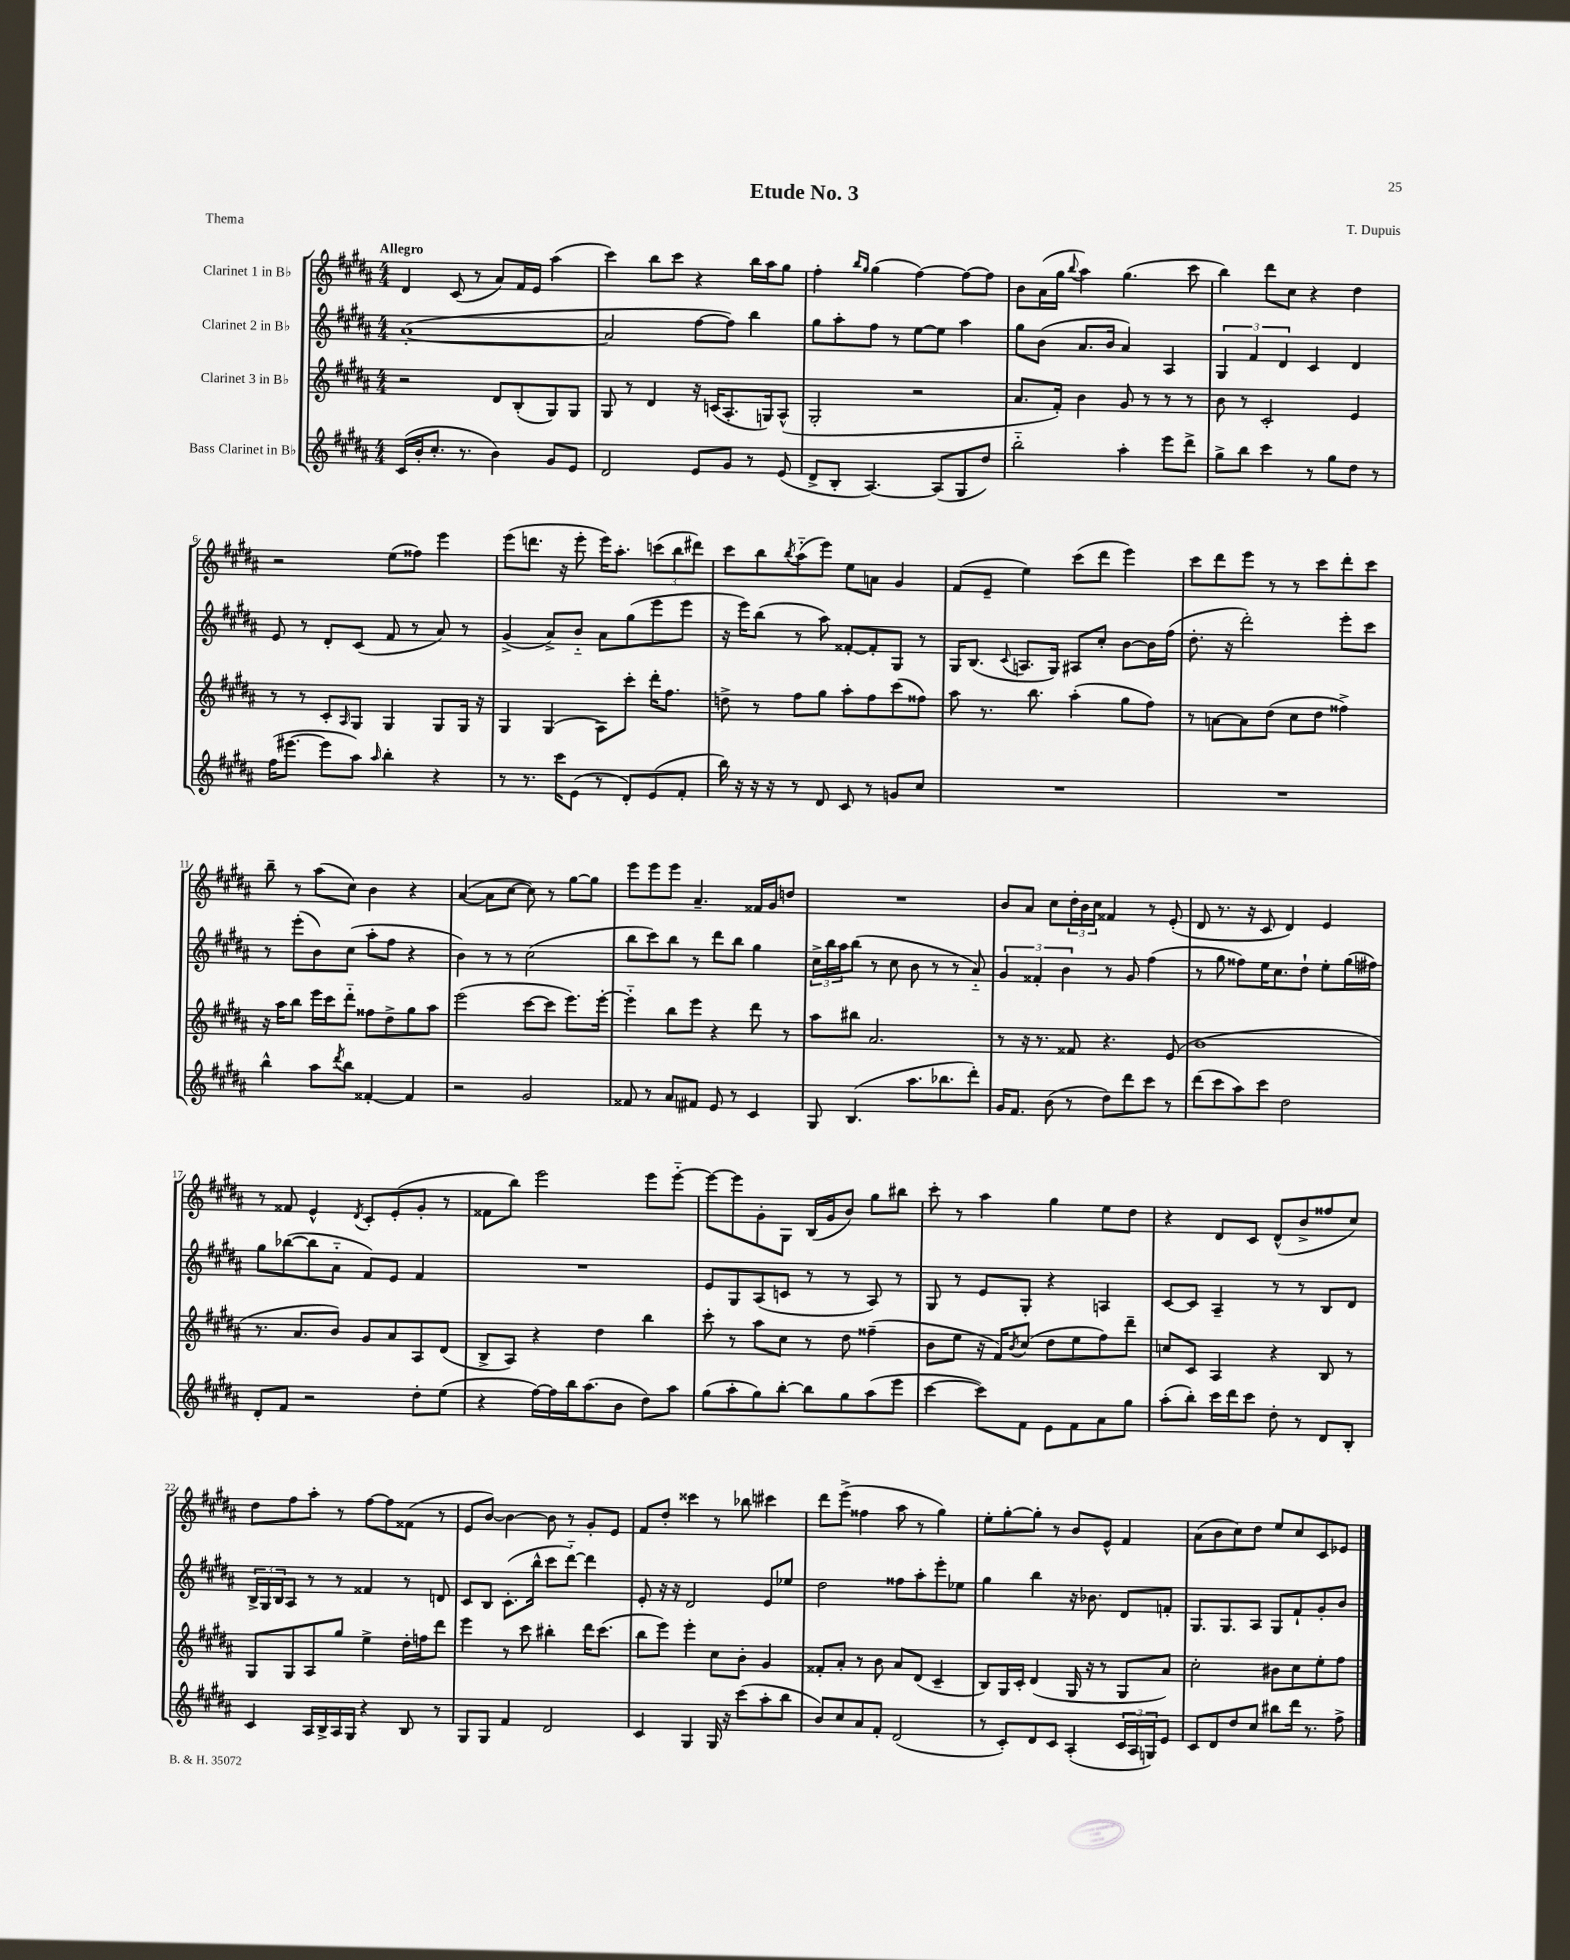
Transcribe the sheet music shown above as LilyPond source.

\header { title = "Etude No. 3" composer = "T. Dupuis" piece = "Thema" }
<<
\new StaffGroup <<
\new Staff = "s0" \with { instrumentName = "Clarinet 1 in Bb" } {
    \clef treble \key b \major \numericTimeSignature \time 4/4 \tempo "Allegro"
    dis'4 cis'8( r8 ais'8) fis'16 e'16 ais''4( |
    cis'''4) b''8 cis'''8 r4 b''16 ais''16 gis''8 |
    fis''4-. \grace { b''16 gis''16 } gis''4( fis''4~) fis''8~ fis''8 |
    b'8 ais'16( gis''16 \appoggiatura { b''8 } ais''4) gis''4.( cis'''8 |
    b''4) dis'''8 cis''8 r4 dis''4 |
    r2 e''8( fisis''8) e'''4 |
    e'''8( d'''8. r16 e'''8-. e'''16) ais''8.-. \tuplet 3/2 { c'''8( b''8 dis'''8) } |
    cis'''8 b''8 \acciaccatura { b''8 } ais''8-_( e'''8) e''8 a'8 gis'4 |
    fis'8( e'8-- e''4) cis'''8( dis'''8 e'''4) |
    cis'''8 dis'''8 e'''8 r8 r8 cis'''8 dis'''8-. cis'''8 |
    b''8-- r8 ais''8( cis''8) b'4 r4 |
    ais'4~( ais'8 cis''8~ cis''8) r8 gis''8~ gis''8 |
    e'''8 e'''8 e'''8 ais'4.-- fisis'16 gis'16 d''8 |
    R1 |
    b'8 ais'8 cis''8 \tuplet 3/2 { dis''16-. b'16 cis''16 } fisis'4 r8 e'8-.( |
    dis'8 r8. r16 cis'8 dis'4) e'4 |
    r8 fisis'8 e'4-^ \acciaccatura { dis'8 } cis'8-. e'8-.( gis'8-. r8 |
    fisis'8 b''8) e'''2 e'''8 e'''8~-_ |
    e'''8~ e'''8 gis'8-. gis8 b16( gis'16 b'8) gis''8 bis''8 |
    cis'''8-. r8 ais''4 gis''4 e''8 dis''8 |
    r4 dis'8 cis'8 dis'8-^( b'8-> fisis''8 cis''8) |
    dis''8 fis''8 ais''8-. r8 fis''8~ fis''8 fisis'8( r8 |
    e'8 b'8~) b'4~ b'8 r8 gis'8-. e'8 |
    fis'8 dis''8-. cisis'''4 r8 bes''8 cis'''4 |
    dis'''8 e'''8->( fisis''4 ais''8 r8 gis''4) |
    e''8-. gis''8~-. gis''8-. r8 b'8 e'8-^ fis'4 |
    ais'8( b'8 cis''8) dis''8 e''8 cis''8 cis'8 ees'8 \bar "|." |
}
\new Staff = "s1" \with { instrumentName = "Clarinet 2 in Bb" } {
    \clef treble \key b \major \numericTimeSignature \time 4/4
    ais'1~-.( |
    ais'2 fis''8~ fis''8) b''4 |
    gis''8 ais''8-. fis''8 r8 e''8~ e''8 ais''4 |
    gis''8 b'8( ais'8. b'16 ais'4) ais4 |
    \tuplet 3/2 { gis4 fis'4 dis'4 } cis'4 dis'4 |
    e'8 r8 dis'8-. cis'8( fis'8 r8 ais'8) r8 |
    gis'4->( ais'8->) b'8-_ ais'8 gis''8( e'''8 e'''8 |
    r16 e'''16) b''8( r8 ais''8) fisis'8~-. fisis'8-. gis8 r8 |
    gis16 b8.( \appoggiatura { cis'8 } a8. gis16) ais8 cis''8-. b'8~ b'16 fis''16( |
    dis''8.-. r16 dis'''2-.) e'''8-. cis'''8 |
    r8 e'''8-.( b'8) cis''8( ais''8-. fis''8 r4 |
    b'4) r8 r8 cis''2( |
    b''8 cis'''8) b''8 r8 dis'''8 b''8 gis''4 |
    \tuplet 3/2 { cis''16-> b''16 ais''16 } b''8( r8 cis''8 b'8 r8 r8 ais'8-_) |
    \tuplet 3/2 { gis'4 fisis'4-. b'4 } r8 gis'8 fis''4( |
    r8 gis''8 fisis''8) e''16 cis''8. dis''8-! e''8-. gis''16( fis''16) |
    gis''8 bes''8~( bes''8 ais'8-_ fis'8) e'8 fis'4 |
    R1 |
    e'8 gis8 ais8( c'8 r8 r8 ais8) r8 |
    gis8 r8 e'8 gis8-. r4 a4 |
    cis'8~ cis'8 ais4-- r8 r8 b8 dis'8 |
    \tuplet 3/2 { b16-> gis16 b16 } ais8 r8 r8 fisis'4 r8 d'8 |
    cis'8 b8 cis'8.-.( b''16-^ cis'''8 dis'''8~-_) dis'''4 |
    e'8-. r16 r16 dis'2 e'8 ees''8 |
    dis''2 fisis''8 ais''8-. e'''8-. ees''8 |
    gis''4 b''4 r16 bes'8. dis'8 f'8-. |
    gis8. gis8. ais8 gis8 fis'8-! gis'8-. b'8 \bar "|." |
}
\new Staff = "s2" \with { instrumentName = "Clarinet 3 in Bb" } {
    \clef treble \key b \major \numericTimeSignature \time 4/4
    r2 dis'8 b8-.( gis8) gis8 |
    gis8 r8 dis'4 r16 c'16( ais8.-. g16) ais8-^( |
    gis2-. r2 |
    ais'8. fis'16-.) b'4 gis'8 r8 r8 r8 |
    b'8 r8 cis'2-. e'4 |
    r8 r8 cis'8-. \grace { ais16 } gis8 gis4 gis8 gis16 r16 |
    gis4 gis4( ais8) cis'''8-. dis'''16-. fis''8. |
    d''8-> r8 fis''8 gis''8 ais''8-. fis''8 cis'''8( fisis''8) |
    ais''8 r8. b''8. ais''4-.( gis''8 fis''8) |
    r8 a'8~ a'8 dis''8( cis''8 dis''8 fisis''4->) |
    r16 ais''16 b''8 e'''16 cis'''16 dis'''8-_ fisis''8 dis''8-> gis''8 ais''8 |
    e'''2( cis'''8~ cis'''8 e'''8.) e'''16~-. |
    e'''4-_ b''8 e'''8 r4 dis'''8 r8 |
    ais''8 bis''8 ais'2. |
    r8 r16 r8. fisis'8 r4. e'8( |
    b'1 |
    r8. ais'8. b'8) gis'8 ais'8 ais8 dis'8( |
    b8-> ais8) r4 dis''4 b''4 |
    cis'''8-. r8 ais''8 cis''8 r8 dis''8 fisis''4--( |
    b'8 e''8 r16 fis'16) \acciaccatura { b'8 } cis''8( dis''8 e''8 fis''8) dis'''8-- |
    c''8 cis'8 ais4 r4 b8 r8 |
    gis8 gis8 ais8 gis''8 e''4-> dis''16-. f''16 dis'''8 |
    e'''4 r8 cis'''8 bis''4-. dis'''16 cis'''8.( |
    b''8 e'''8) e'''4-. cis''8 b'8-. gis'4 |
    fisis'8-. ais'8-. r8 b'8 ais'8 dis'8( cis'4-- |
    b8) gis16 cis'16-. dis'4( gis16 r16 r8 gis8 ais'8) |
    cis''2-. bis'8 cis''8 e''8-. fis''8 \bar "|." |
}
\new Staff = "s3" \with { instrumentName = "Bass Clarinet in Bb" } {
    \clef treble \key b \major \numericTimeSignature \time 4/4
    cis'16( b'16-. cis''8.-. r8. b'4) gis'8 e'8 |
    dis'2 e'8 gis'8 r8 e'8( |
    dis'8-> b8-. ais4.~) ais8( gis8 dis''8) |
    b''2-_ ais''4-. e'''8 dis'''8-> |
    gis''8-> b''8 cis'''4 r8 gis''8 dis''8 r8 |
    fis''16( eis'''8.~ eis'''8 ais''8) \grace { ais''16 } b''4-. r4 |
    r8 r8. cis'''16 e'8( r8 dis'8-.) e'8( fis'8-. |
    b''16) r16 r16 r16 r8 dis'8 cis'8 r8 g'8 cis''8 |
    R1 |
    R1 |
    b''4-^ ais''8 \acciaccatura { dis'''8 } b''8 fisis'4~-. fisis'4 |
    r2 gis'2 |
    fisis'8 r8 ais'8 fis'8 e'8 r8 cis'4 |
    gis8 b4.( ais''8. bes''8. dis'''8-.) |
    gis'16 fis'8. b'8( r8 dis''8) dis'''8 cis'''8 r8 |
    dis'''8( cis'''8 ais''8) cis'''8 dis''2 |
    dis'8-. fis'8 r2 dis''8-. e''8( |
    r4 fis''16~) fis''16 b''16 ais''8.( b'8 dis''8) ais''8 |
    gis''8( ais''8-. gis''8) b''8~-. b''8 gis''8 ais''8( e'''8 |
    cis'''4~ cis'''8) fis'8 e'8 fis'8 ais'8 gis''8 |
    ais''8-.( b''8-.) cis'''16 dis'''16 cis'''8 dis''8-. r8 dis'8 b8-. |
    cis'4 ais16 b16-> ais16 gis16 r4 b8 r8 |
    gis8 gis8 fis'4 dis'2 |
    cis'4 gis4 gis16 r16 cis'''8( ais''8-. b''8 |
    b'8) cis''8 ais'8 fis'8-. dis'2( |
    r8 cis'8-.) dis'8 cis'8 ais4-.( \tuplet 3/2 { cis'16 ais16 g16) } e'8 |
    cis'8 dis'8 dis''8 cis''8 bis''8 dis'''16 r8. fis''8-> \bar "|." |
}
>>
>>
